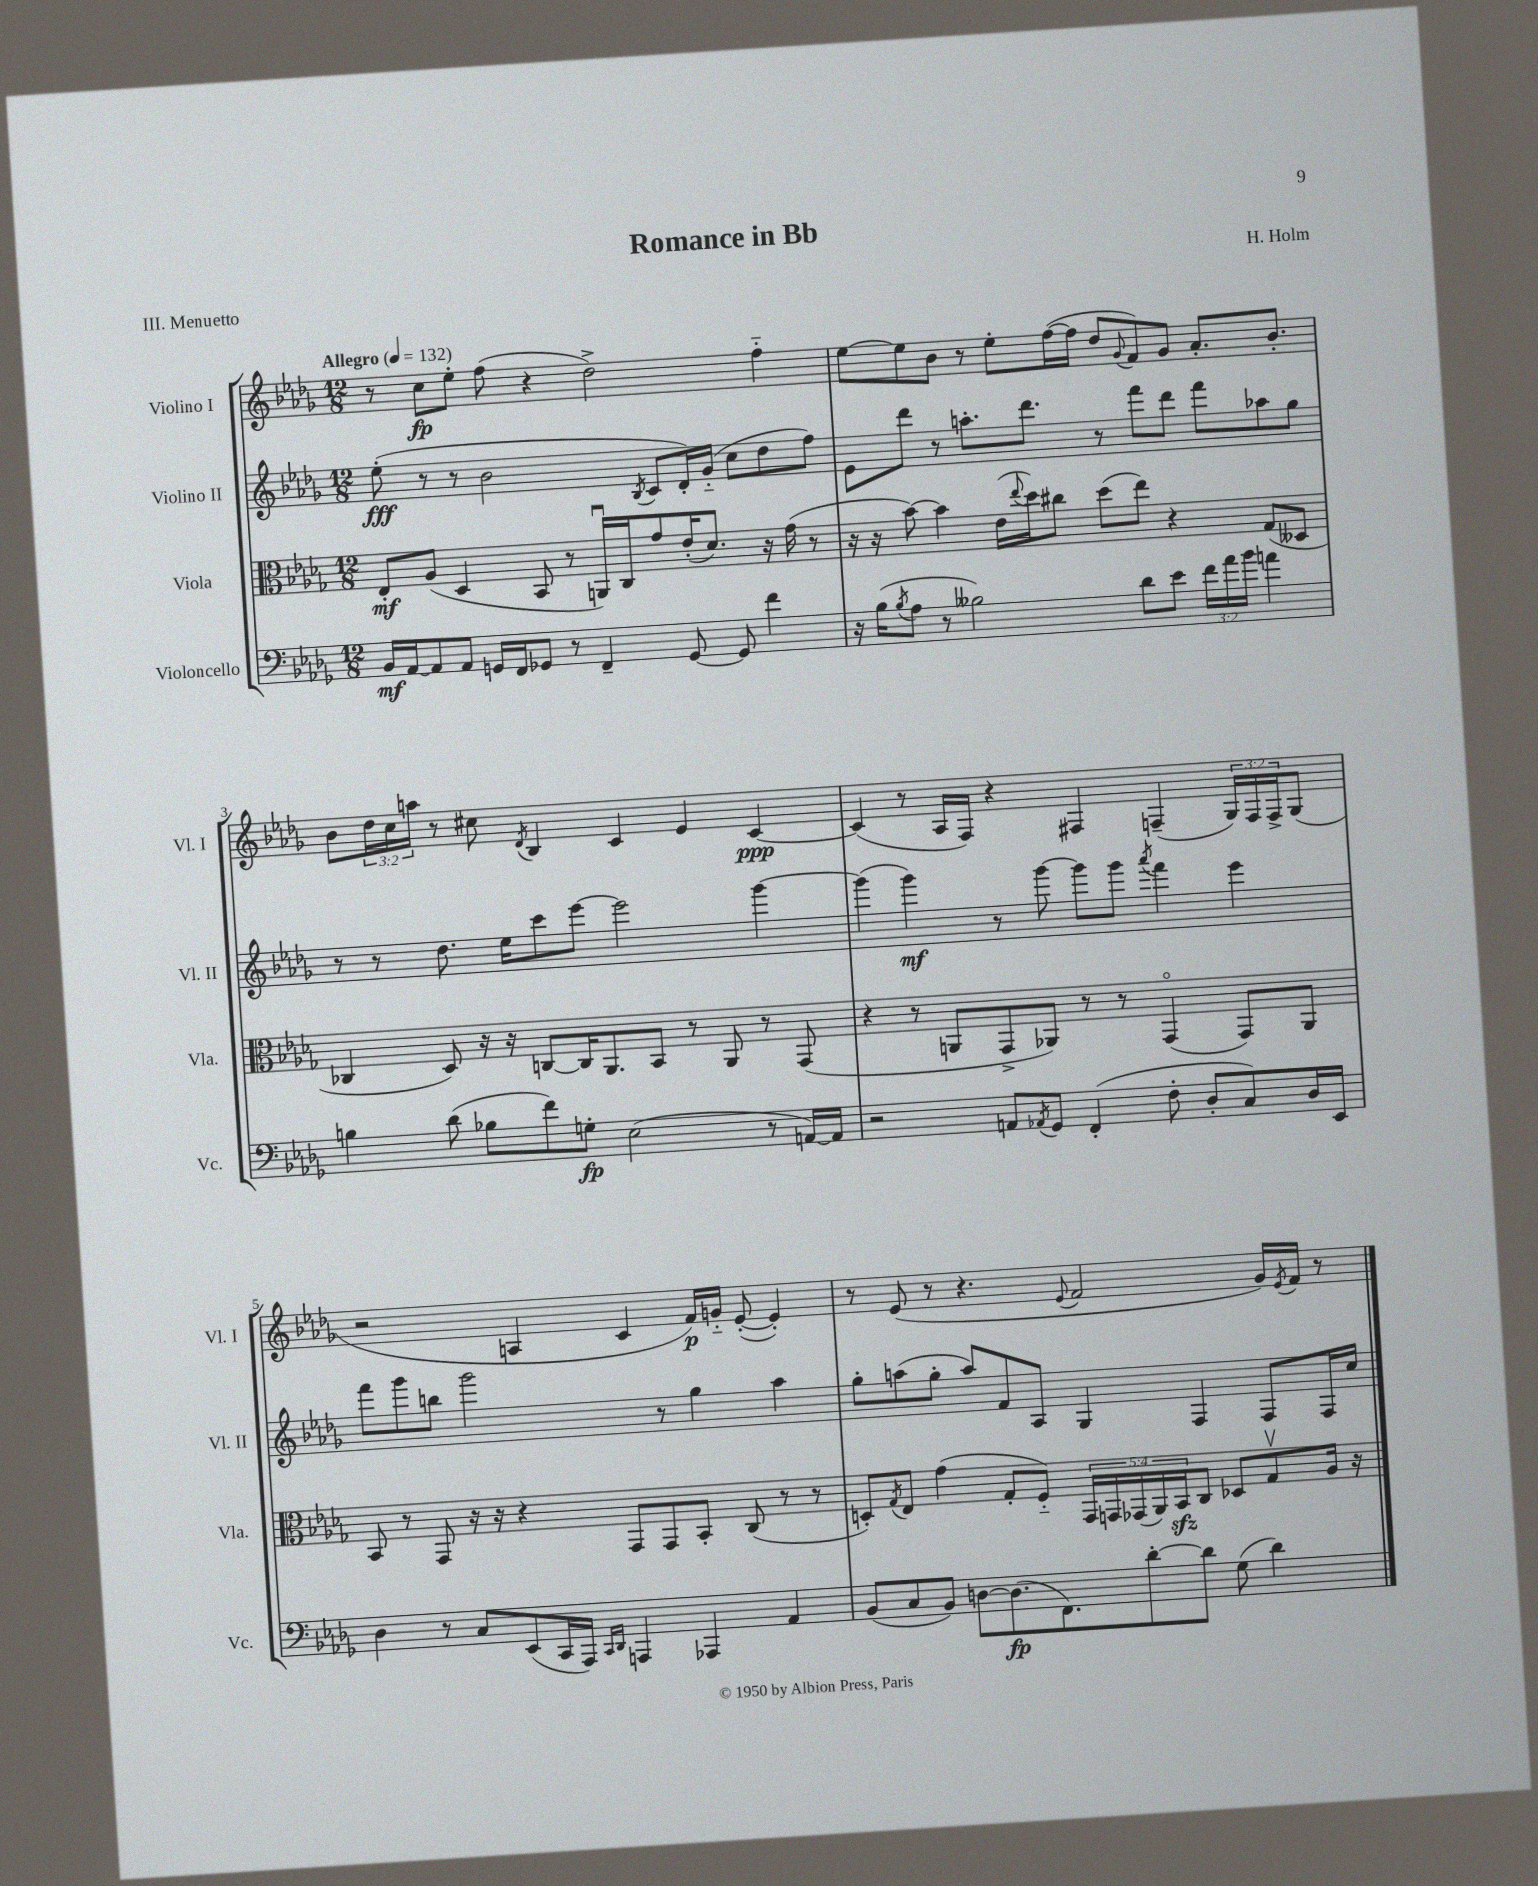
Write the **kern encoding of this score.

**kern	**dynam	**kern	**dynam	**kern	**dynam	**kern	**dynam
*part4	*part4	*part3	*part3	*part2	*part2	*part1	*part1
*staff4	*staff4	*staff3	*staff3	*staff2	*staff2	*staff1	*staff1
*I"Violoncello	*	*I"Viola	*	*I"Violino II	*	*I"Violino I	*
*I'Vc.	*	*I'Vla.	*	*I'Vl. II	*	*I'Vl. I	*
*clefF4	*	*clefC3	*	*clefG2	*	*clefG2	*
*k[b-e-a-d-g-]	*	*k[b-e-a-d-g-]	*	*k[b-e-a-d-g-]	*	*k[b-e-a-d-g-]	*
*M12/8	*	*M12/8	*	*M12/8	*	*M12/8	*
*MM132	*	*MM132	*	*MM132	*	*MM132	*
=1	=1	=1	=1	=1	=1	=1	=1
!	!	!	!	!	!	!LO:TX:a:B:t=Allegro	!
16BB-/LL	mf	8E-'/L	mf	(8ee-'\	fff	8r	.
[16AA-/J	.	.	.	.	.	.	.
8AA-/]	.	(8A-/J	.	8r	.	8cc\L	fp
8AA-/J	.	4D-/	.	8r	.	8ee-'\J	.
16GGn/LL	.	.	.	2b-\	.	(8ff\	.
16FF/J	.	.	.	.	.	.	.
8GG-X/J	.	8BB-/	.	.	.	4r	.
8r	.	8r	.	.	.	.	.
4FF~/	.	16AAnu/LL)	.	.	.	2dd-^\)	.
.	.	16C/J	.	.	.	.	.
.	.	.	.	8qB-/	.	.	.
.	.	8g-/	.	8c/L	.	.	.
[8GG-/	.	(16e-'/K	.	16d-'/L)	.	.	.
.	.	8.d-/J)	.	(16g-/JJ	.	.	.
8GG-/]	.	.	.	8cc\L	.	.	.
4f\	.	16r	.	8dd-\	.	4ff\	.
.	.	(16g-\	.	.	.	.	.
.	.	8r	.	8ff\J)	.	.	.
=2	=2	=2	=2	=2	=2	=2	=2
16r	.	16r	.	8e-\L	.	[8ee-\L	.
(16B-\KL	.	16r	.	.	.	.	.
8qB-/	.	.	.	.	.	.	.
8A-\J	.	[8b-\)	.	8ddd-\J	.	8ee-\]	.
8r	.	4b-\]	.	8r	.	8b-\J	.
2B--X\)	.	.	.	8.aan'\L	.	8r	.
.	.	(16e-\LL	.	.	.	8ee-'\L	.
.	.	8qqee-/	.	.	.	.	.
.	.	16dd-\J)	.	8.ddd-\J	.	.	.
.	.	8cc#X\J	.	.	.	([16ff\L	.
.	.	.	.	.	.	16ff\JJ]	.
.	.	(8dd-\L	.	8r	.	8dd-/L	.
.	.	.	.	.	.	8qqg-/	.
8d-\L	.	8ee-\J)	.	8fff\L	.	8f/)	.
8e-\J	.	4r	.	8ddd-\J	.	8g-/J	.
24f\LL	.	.	.	8fff\L	.	8.a-'/L	.
24a-\	.	.	.	.	.	.	.
24b-\JJ	.	.	.	.	.	.	.
4an\	.	(8G-/L	.	8aa-X\	.	.	.
.	.	.	.	.	.	8.b-'/J	.
.	.	8D--X/J	.	8gg-\J	.	.	.
!!LO:LB:g=z
=3	=3	=3	=3	=3	=3	=3	=3
4Bn\	.	4C-X/	.	8r	.	8b-\L	.
.	.	.	.	8r	.	24dd-\L	.
.	.	.	.	.	.	24cc\	.
.	.	.	.	.	.	24aan\JJ	.
(8d-\	.	8D-/)	.	8.dd-\	.	8r	.
8B-X\L	.	16r	.	.	.	8cc#X\	.
.	.	16r	.	16ee-\KL	.	.	.
.	.	.	.	.	.	8qd-/	.
8f\)	.	[8Cn/L	.	8ccc\	.	4B-/	.
8Gn'\J	fp	16C/K]	.	[8eee-\J	.	.	.
.	.	8.AA-/	.	.	.	.	.
(2E-\	.	.	.	2eee-\]	.	4c/	.
.	.	8BB-/J	.	.	.	.	.
.	.	8r	.	.	.	4e-/	.
.	.	8AA-/	.	.	.	.	.
8r	.	8r	.	[4ggg-\	.	[4c/	ppp
[16AAn/LL)	.	(8GG-/	.	.	.	.	.
16AA/JJ]	.	.	.	.	.	.	.
=4	=4	=4	=4	=4	=4	=4	=4
2r	.	4r	.	(4ggg-\]	.	(4c/]	.
.	.	8r	.	4ggg-\)	mf	8r	.
.	.	8AAn/L	.	.	.	16A-/LL	.
.	.	.	.	.	.	16F/JJ)	.
8AAn/L	.	8GG-^/	.	8r	.	4r	.
8qAA-X/	.	.	.	.	.	.	.
8GG-/J	.	8AA-X/J)	.	[8ggg-\	.	.	.
(4FF'/	.	8r	.	8ggg-\L]	.	4F#X/	.
.	.	8r	.	8ggg-\J	.	.	.
.	.	.	.	8qaaa-/	.	.	.
8F'\	.	(4GG-/	.	4fff\	.	(4Fn~/	.
8D-'/L	.	.	.	.	.	.	.
8C/)	.	8GG-/L)	.	4eee-\	.	24G-/LL)	.
.	.	.	.	.	.	24F/	.
.	.	.	.	.	.	24F^/J	.
16D-/L	.	8AA-/J	.	.	.	(8G-/J	.
16EE-/JJ	.	.	.	.	.	.	.
!!LO:LB:g=z
=5	=5	=5	=5	=5	=5	=5	=5
4D-\	.	8BB-/	.	8fff\L	.	2r	.
.	.	8r	.	8ggg-\	.	.	.
8r	.	8GG-/	.	8bbn\J	.	.	.
8C/L	.	16r	.	2ggg-\	.	.	.
.	.	16r	.	.	.	.	.
(8EE-/	.	4r	.	.	.	4An/	.
16CC/L	.	.	.	.	.	.	.
16AAA-/JJ)	.	.	.	.	.	.	.
16qqCC/LL	.	.	.	.	.	.	.
16qqDD-/JJ	.	.	.	.	.	.	.
4AAAn/	.	8GG-/L	.	.	.	4c/	.
.	.	8GG-/	.	8r	.	.	.
4AAA-X/	.	8BB-'/J	.	4gg-\	.	16f/LL)	p
.	.	.	.	.	.	16gn/JJ	.
.	.	(8C/	.	.	.	([8e-'/	.
4AA-/	.	8r	.	4aa-\	.	4e-'/])	.
.	.	8r	.	.	.	.	.
=6	=6	=6	=6	=6	=6	=6	=6
(8BB-/L	.	8Dn'/L)	.	8gg-'\L	.	8r	.
.	.	8qG-/	.	.	.	.	.
8C/	.	8E-/J	.	(8aan\	.	(8e-/	.
8BB-/J)	.	(4g-\	.	8gg-'\J	.	8r	.
[8Dn\L	.	.	.	8aa/L)	.	4.r	.
(8.D\]	fp	8G-'/L	.	8f/	.	.	.
.	.	8F/J)	.	8A-/J	.	.	.
8.FF\)	.	.	.	.	.	.	.
.	.	.	.	.	.	8qqe-/	.
.	.	20GG-/LL	.	4G-/	.	2f/	.
.	.	20GGn/	.	.	.	.	.
.	.	(20GG-X/	.	.	.	.	.
[8d-'\	.	.	.	.	.	.	.
.	.	20AA-/)	.	.	.	.	.
.	.	20BB-zz/J	.	.	.	.	.
8d-\J]	.	8C/J	.	4F/	.	.	.
(8G-\	.	8D-X/L	.	.	.	.	.
4d-\)	.	8G-v/	.	8F/L	.	16g-/LL)	.
.	.	.	.	.	.	8qe-/	.
.	.	.	.	.	.	16f/JJ	.
.	.	16A-/Jk	.	16F/L	.	8r	.
.	.	16r	.	16cc/JJ	.	.	.
==	==	==	==	==	==	==	==
*-	*-	*-	*-	*-	*-	*-	*-
